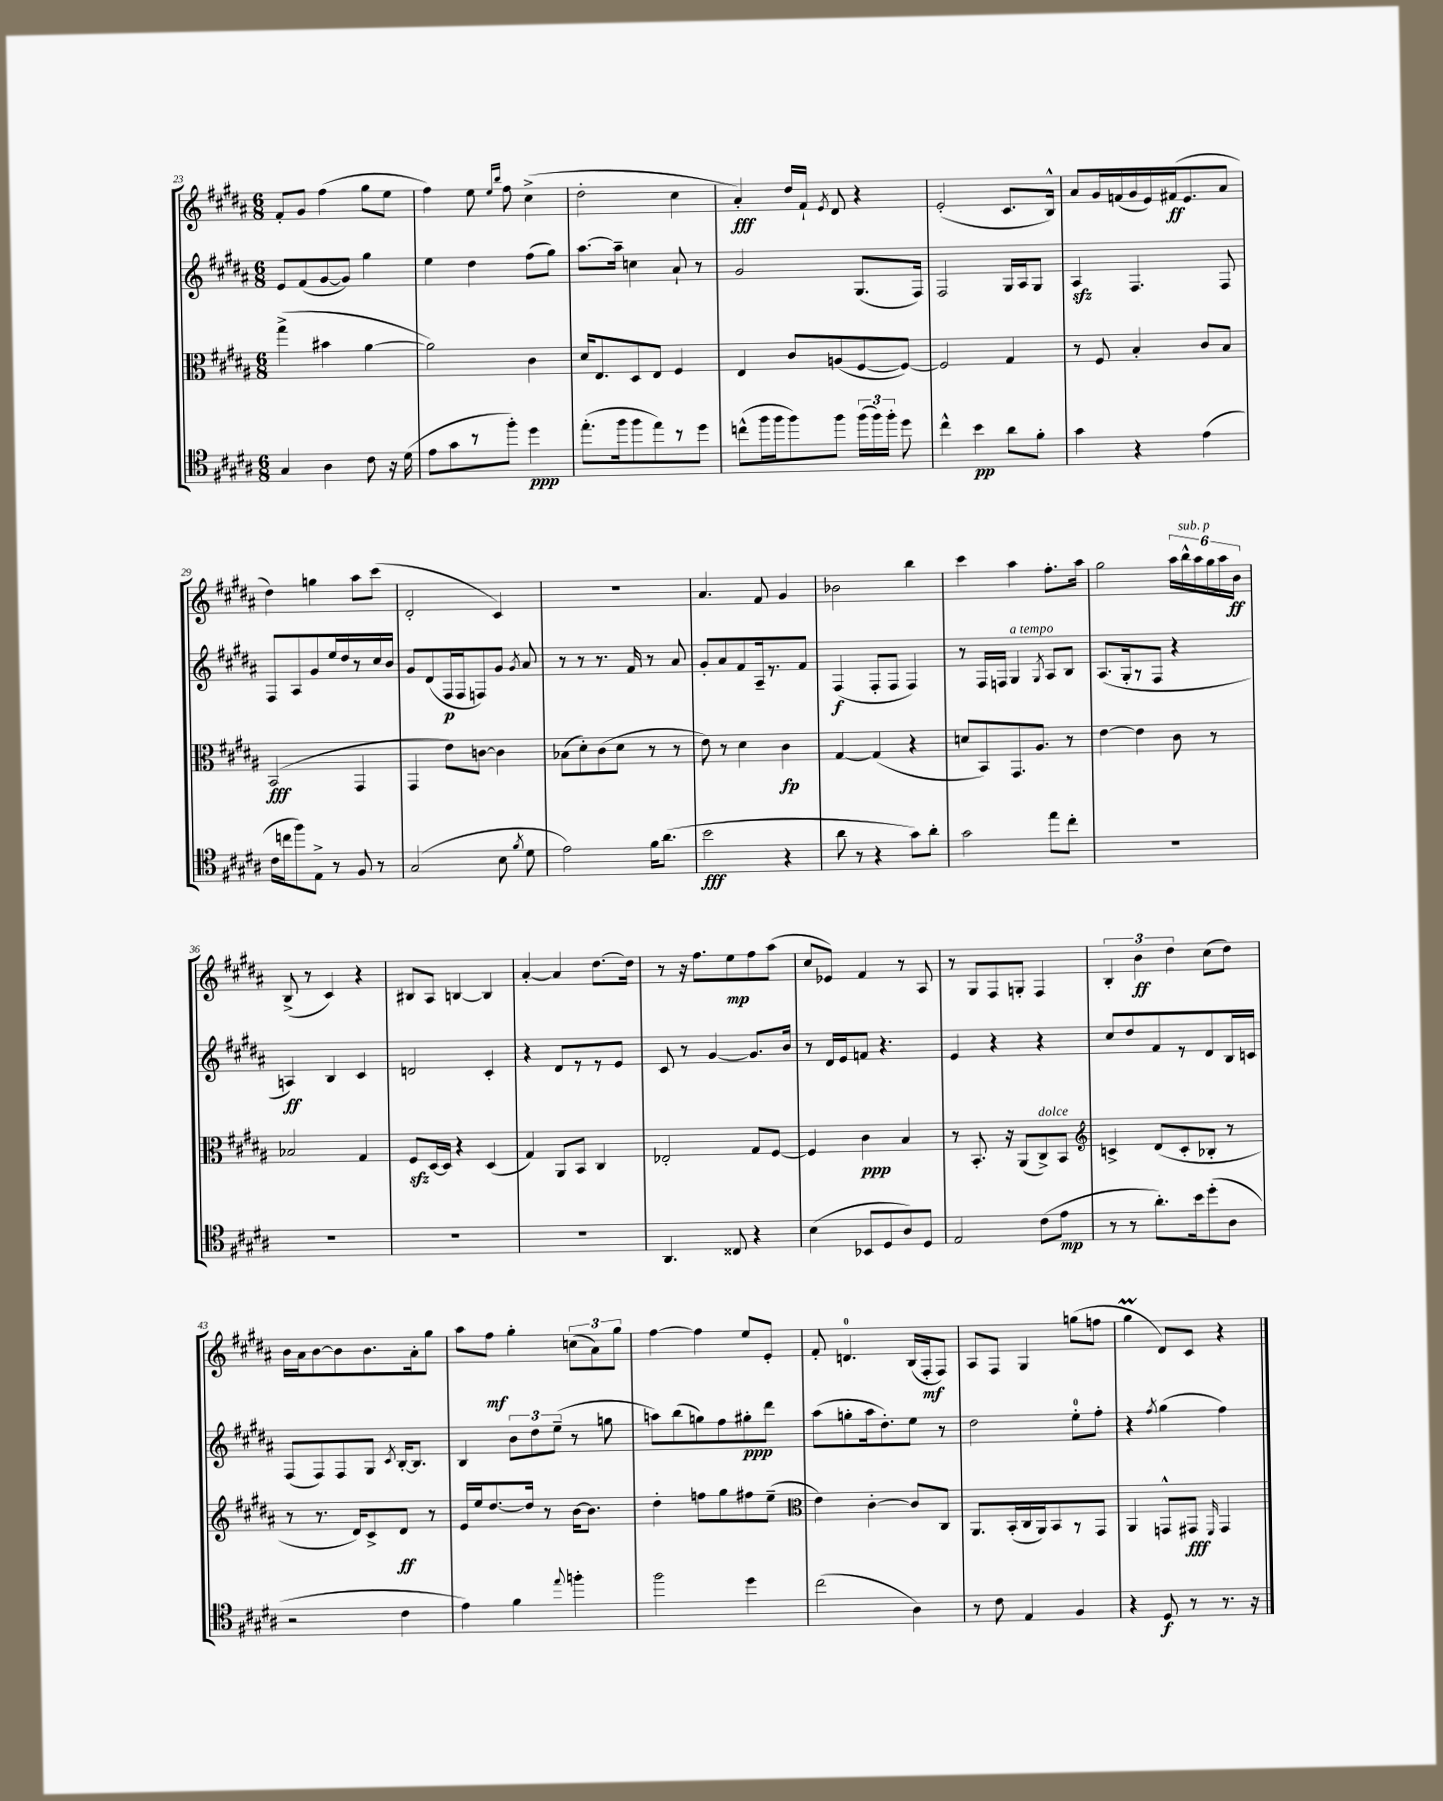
<<
\new StaffGroup <<
\new Staff = "s0" {
    \clef treble \key b \major \numericTimeSignature \time 6/8
    \autoBeamOff fis'8[-. gis'8] fis''4( gis''8[ e''8] |
    fis''4) e''8 \grace { e''16[ b''16] } fis''8 cis''4->( |
    dis''2-. cis''4 |
    ais'4-.\fff) dis''16[ fis'16]-! \acciaccatura { e'8 } dis'8 r4 |
    e'2-.( cis'8.[ b16]-^) |
    ais'8[ gis'16 f'16( gis'16 e'16) fis'16\ff( e'8. ais'8] |
    dis''4) g''4 ais''8[ cis'''8]( |
    dis'2-. cis'4) |
    R2. |
    ais'4. fis'8 gis'4 |
    bes'2 b''4 |
    cis'''4 ais''4 fis''8.[-. ais''16] |
    gis''2 \tuplet 6/4 { ais''16[ b''16-^^\markup { \italic "sub. p" } ais''16 gis''16 ais''16 b'16]\ff } |
    b8->( r8 cis'4) r4 |
    bis8[ ais8] b4~ b4 |
    ais'4~-. ais'4 dis''8.[~ dis''16] |
    r8 r16 fis''8.[ e''8\mp fis''8 ais''8]( |
    cis''8[ ees'8]) fis'4 r8 ais8 |
    r8 gis8[ fis8 g8]-. fis4 |
    \tuplet 3/2 { b4-. b'4\ff dis''4 } cis''8[( dis''8]) |
    b'16[ ais'16 b'8~ b'8 b'8. ais'16-. gis''8] |
    ais''8[ fis''8]\mf gis''4-. \tuplet 3/2 { c''8[( ais'8) gis''8] } |
    fis''4~ fis''4 e''8[ e'8]-. |
    fis'8-. d'4.-0 b16[( fis16-.\mf fis8]) |
    ais8[ fis8] gis4 g''8[( f''8] |
    gis''4\prall dis'8[) cis'8] r4 \bar "|." |
}
\new Staff = "s1" {
    \clef treble \key b \major \numericTimeSignature \time 6/8
    \autoBeamOff e'8[ fis'8( gis'8~ gis'8]) gis''4 |
    e''4 dis''4 fis''8[( gis''8]) |
    ais''8.[~ ais''16]-- c''4 ais'8-! r8 |
    gis'2 gis8.[( fis16]) |
    fis2 gis16[ ais16 gis8] |
    ais4\sfz fis4. fis8 |
    fis8[ ais8 gis'8 e''16 dis''16 r8 cis''16 b'16] |
    gis'8[ dis'8( fis16\p fis16 f8) gis'8] \acciaccatura { gis'8 } ais'8 |
    r8 r8 r8. fis'16 r8 ais'8 |
    gis'8[-. ais'8 fis'8 ais16-- r8. fis'8] |
    fis4\f( fis8[-. fis8] fis4) |
    r8 fis16[ f16] gis4^\markup { \italic "a tempo" } \acciaccatura { gis8 } ais8[ b8] |
    ais8.[( gis16-. r8 fis8] r4 |
    a4\ff) b4 cis'4 |
    d'2 cis'4-. |
    r4 dis'8[ r8 r8 e'8] |
    cis'8 r8 gis'4~ gis'8.[ b'16] |
    r8 dis'16[ e'16 f'8] r4. |
    e'4 r4 r4 |
    cis''8[ dis''8 fis'8 r8 dis'8 b16 c'16] |
    fis8[( fis8) fis8 gis8] \acciaccatura { cis'8 } b16[~-. b8.] |
    b4 \tuplet 3/2 { b'8[ dis''8 e''8]--( } r8 g''8 |
    a''8[) b''8( g''8) fis''8 gis''8-.\ppp dis'''8] |
    ais''8[( g''8-. ais''16 dis''8.-.) e''8] r8 |
    dis''2 e''8[-0-. fis''8]-. |
    r4 \acciaccatura { fis''8 } gis''4( fis''4) \bar "|." |
}
\new Staff = "s2" {
    \clef alto \key b \major \numericTimeSignature \time 6/8
    \autoBeamOff gis''4->( bis'4 ais'4~ |
    ais'2) cis'4 |
    dis'16[ e8. dis8 e8] fis4 |
    e4 cis'8[ a8( fis8~ fis8]~) |
    fis2 gis4 |
    r8 fis8 b4-. cis'8[ b8] |
    b,2\fff( gis,4 |
    gis,4 e'8[) c'8]~ c'4 |
    bes8[( dis'8-.) cis'8( dis'8] r8 r8 |
    e'8) r8 dis'4 cis'4\fp |
    gis4~ gis4( r4 |
    d'8[ b,8) gis,8. ais8.] r8 |
    e'4~ e'4 cis'8 r8 |
    bes2 gis4 |
    fis8[\sfz dis16~ dis16] r4 dis4( |
    gis4) ais,8[ b,8] cis4 |
    ees2-. gis8[ fis8]~ |
    fis4 cis'4\ppp b4 |
    r8 b,8.-. r16 ais,8[( cis8->^\markup { \italic "dolce" }) b,8] |
    \clef treble c'4-> dis'8[( c'8-. bes8]-. r8 |
    r8 r8. dis'16[) cis'8-> dis'8]\ff r8 |
    e'16[ e''16 dis''8.~ dis''16] r8 b'16[~ b'8.] |
    dis''4-. f''8[ gis''8 fis''8 e''8]--( |
    \clef alto e'4) cis'4~-. cis'8[ cis8] |
    ais,8.[ b,16-.( cis16 ais,16) b,8 r8 gis,8] |
    ais,4 g,8[-^ gis,8]\fff \grace { fis,16 } gis,4 \bar "|." |
}
\new Staff = "s3" {
    \clef tenor \key b \major \numericTimeSignature \time 6/8
    \autoBeamOff gis4 ais4 cis'8 r16 dis'16( |
    e'8[ gis'8 r8 fis''8]-.) dis''4\ppp |
    e''8.[-.( fis''16 fis''8 e''8) r8 dis''8] |
    c''8[-^( fis''16 fis''16 fis''8) fis''8] \tuplet 3/2 { fis''16[( fis''16) fis''16]-. } dis''8 |
    cis''4-^ b'4\pp ais'8[ fis'8]-. |
    gis'4 r4 e'4( |
    cis'16[ c''16 fis''8) e8]-> r8 fis8 r8 |
    gis2( b8 \acciaccatura { fis'8 } dis'8 |
    e'2) fis'16[ ais'8.]( |
    b'2\fff r4 |
    ais'8 r8 r4 gis'8[) ais'8]-. |
    gis'2 e''8[ cis''8]-. |
    R2. |
    R2. |
    R2. |
    R2. |
    ais,4. cisis8 r4 |
    b4( bes,8[ dis8 ais8) dis8] |
    e2 cis'8[( e'8]\mp |
    r8 r8 ais'8.[-.) b'16 dis''8-.( ais8] |
    r2 cis'4 |
    e'4) fis'4 \appoggiatura { e''8 } f''4-. |
    fis''2 dis''4 |
    cis''2( ais4) |
    r8 cis'8 e4 fis4 |
    r4 dis8\f r8 r8. r16 \bar "|." |
}
>>
>>
\layout { \context { \Score currentBarNumber = #23 } }
